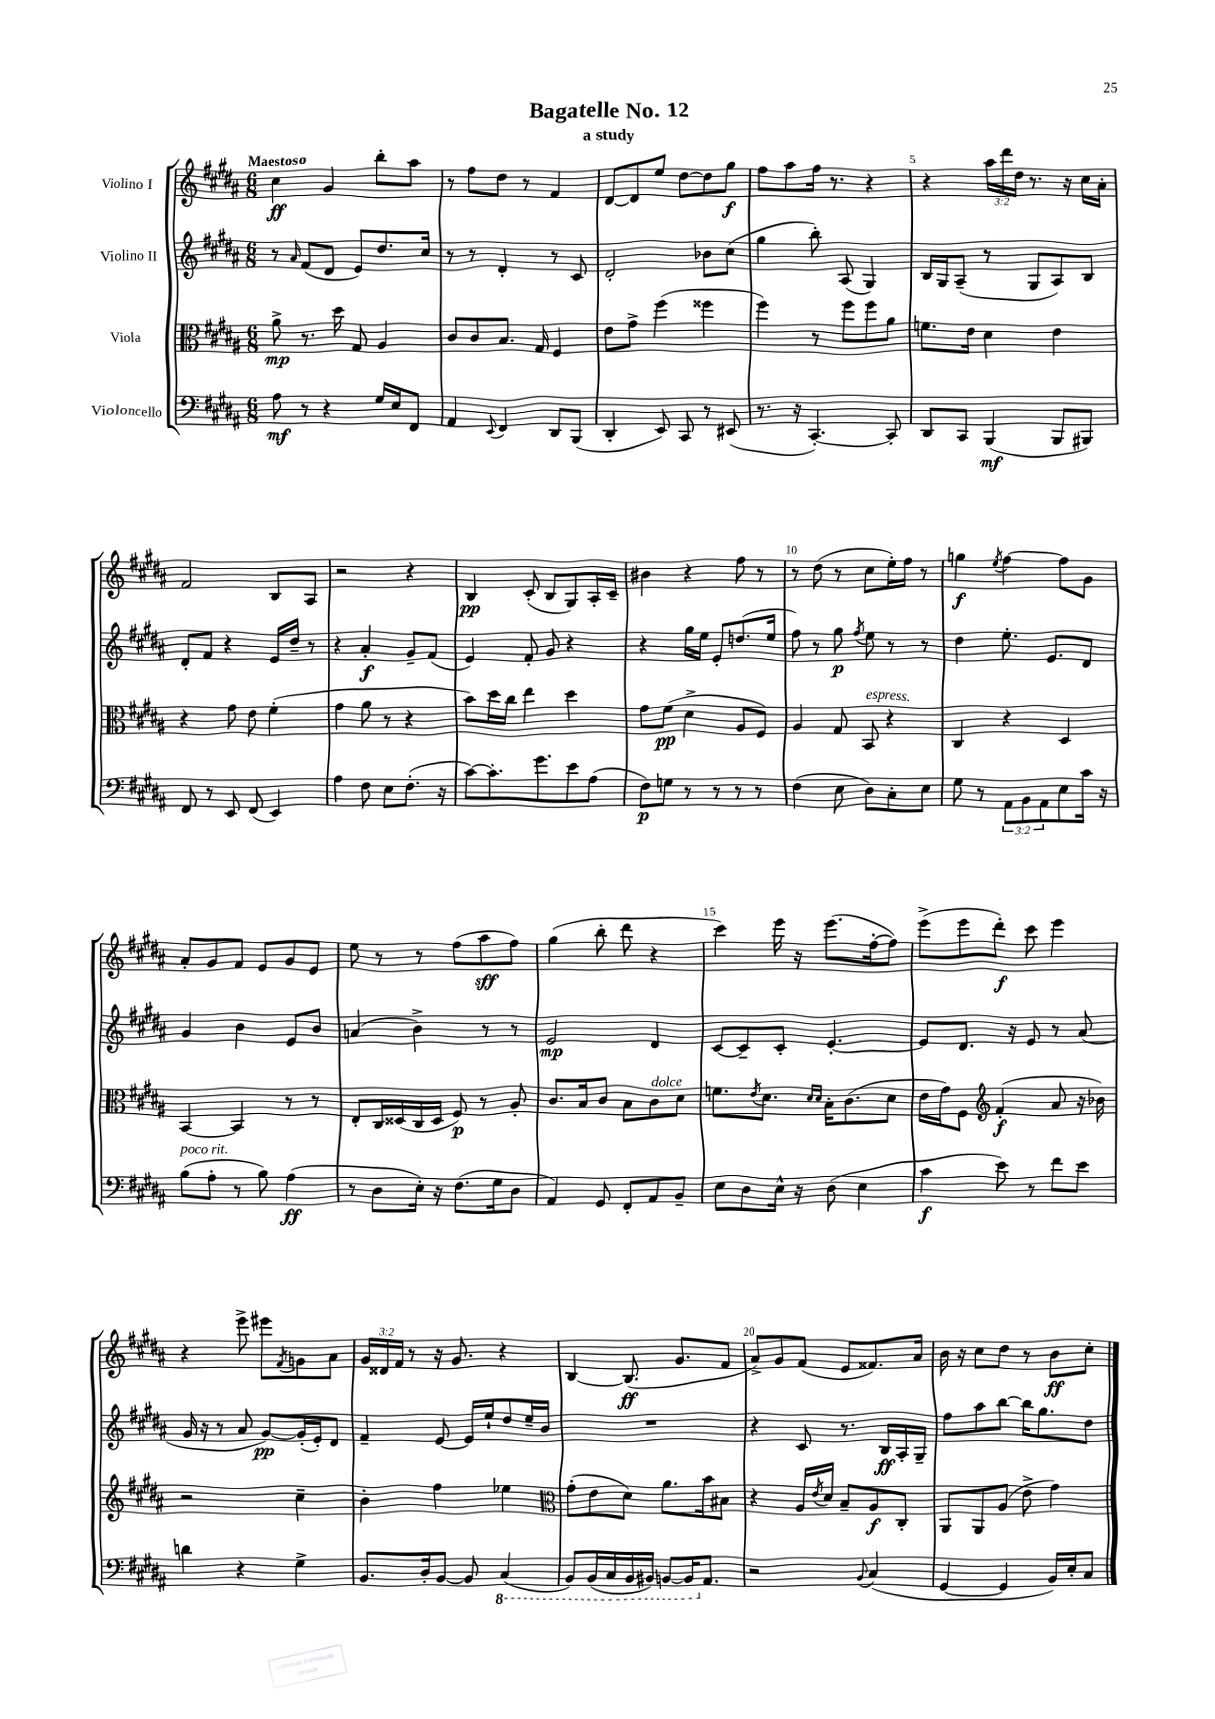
\header { title = "Bagatelle No. 12" subtitle = "a study" }
<<
\new StaffGroup <<
\new Staff = "s0" \with { instrumentName = "Violino I" } {
    \clef treble \key b \major \numericTimeSignature \time 6/8 \override Staff.TupletNumber.text = #tuplet-number::calc-fraction-text \tempo "Maestoso"
    cis''4\ff gis'4 b''8-. ais''8 |
    r8 fis''8 dis''8 r8 fis'4 |
    dis'8~ dis'8 e''8 dis''8~ dis''8 gis''8\f |
    fis''8 ais''8 fis''16 r8. r4 |
    r4 \tuplet 3/2 { ais''16 dis'''16 dis''16 } r8. r16 cis''16 ais'16-. |
    fis'2 b8 ais8 |
    r2 r4 |
    b4\pp cis'8-.( b8 gis8) ais16-. cis'16-- |
    bis'4 r4 fis''8 r8 |
    r8 dis''8( r8 cis''8 e''16-.) fis''16 r8 |
    g''4\f \acciaccatura { e''8 } fis''4~ fis''8 gis'8 |
    ais'8-. gis'8 fis'8 e'8 gis'8 e'8 |
    e''8 r8 r8 fis''8( ais''8\sff fis''8) |
    gis''4( b''8-. dis'''8 r4 |
    cis'''4) e'''16 r16 e'''8.( fis''16~-. fis''8) |
    e'''8->( e'''8 dis'''8-.\f) cis'''8 e'''4 |
    r4 e'''8-> eis'''8 \acciaccatura { fis'8 } g'8 ais'8 |
    \tuplet 3/2 { gis'16 disis'16 fis'16 } r8 r16 gis'8. r4 |
    b4~ b8.\ff( gis'8. fis'8 |
    ais'8->) gis'8 fis'8( e'8 fisis'8.) ais'16 |
    b'16 r16 cis''8 dis''8 r8 b'8\ff cis''8-. \bar "|." |
}
\new Staff = "s1" \with { instrumentName = "Violino II" } {
    \clef treble \key b \major \numericTimeSignature \time 6/8
    r8 \grace { ais'16 } fis'8( dis'8 e'8) dis''8. cis''16 |
    r8 r8 dis'4-. r8 cis'8 |
    dis'2-. bes'8 cis''8( |
    gis''4 b''8-.) ais8( gis4) |
    b16 gis16 ais8--( r8 gis8 ais8) b8 |
    dis'8-. fis'8 r4 e'16 dis''16-- r8 |
    r4 ais'4-.\f gis'8-- fis'8( |
    e'4) fis'8-. gis'8 r4 |
    r4 gis''16 e''16 e'8-. d''8.( e''16 |
    fis''8) r8 gis''8\p \acciaccatura { fis''8 } e''8 r8 r8 |
    dis''4 e''8.-. e'8. dis'8 |
    gis'4 b'4 e'8 b'8 |
    a'4( b'4->) r8 r8 |
    e'2\mp dis'4 |
    cis'8~ cis'8-- cis'8-. e'4.~-. |
    e'8 dis'8. r16 e'8 r8 ais'8( |
    gis'16 r16 r8 ais'8 gis'8~\pp) gis'16-.( e'16-.) dis'8 |
    fis'4-- e'8~ e'16 e''16-! dis''8 e''16-- b'16 |
    R2. |
    r4 cis'8 r8. b16\ff ais16-. gis16-- |
    fis''8 ais''8 b''8~ b''16 gis''8. dis''8 \bar "|." |
}
\new Staff = "s2" \with { instrumentName = "Viola" } {
    \clef alto \key b \major \numericTimeSignature \time 6/8
    ais'8->\mp r8. dis''16 gis8 ais4 |
    cis'8 cis'8 b8. gis16 fis4 |
    e'8 gis'8-> fis''4( fisis''4 |
    fis''4) r8 fis''8 fis''8 ais'8 |
    f'8. e'16 dis'4 e'4 |
    r4 gis'8 e'8 fis'4-.( |
    gis'4 ais'8 r8 r4 |
    b'8) dis''16 cis''16 e''4 dis''4 |
    gis'8 fis'8\pp( dis'4-> ais8 fis8) |
    ais4 gis8 b,8^\markup { \italic "espress." } r4 |
    cis4 r4 dis4 |
    b,4~ b,4 r8 r8 |
    e8-. cis16 disis16( cis16 disis16 fis8\p) r8 ais8-. |
    cis'8. b16 cis'8 b8 cis'8^\markup { \italic "dolce" } dis'8 |
    f'8. \acciaccatura { e'8 } dis'8. \grace { dis'16 dis'16 } b16-. cis'8.( dis'8 |
    e'16 gis'16) fis8 \clef treble fis'4-.\f( ais'8 r16 bes'16) |
    r2 cis''4-- |
    b'4-. fis''4 ees''4 |
    \clef alto gis'8-.( e'8 dis'8) ais'8. b'16 bis8 |
    r4 ais16 \acciaccatura { e'8 } dis'16 b8-- ais8\f cis8-. |
    ais,8 ais,8 ais8( e'8-> gis'4) \bar "|." |
}
\new Staff = "s3" \with { instrumentName = "Violoncello" } {
    \clef bass \key b \major \numericTimeSignature \time 6/8 \override Staff.TupletNumber.text = #tuplet-number::calc-fraction-text
    ais8\mf r8 r4 gis16 e16 fis,8 |
    ais,4 \appoggiatura { e,8 } fis,4 dis,8 b,,8( |
    dis,4-. e,8) cis,8 r8 eis,8( |
    r8. r16 cis,4.~-.) cis,8-. |
    dis,8 cis,8 b,,4\mf( b,,8 bis,,8) |
    fis,8 r8 e,8 fis,8( e,4) |
    ais4 fis8 e8 fis8.-.( r16 |
    cis'8~) cis'8.-. gis'8. e'8 ais8( |
    fis8\p) g8 r8 r8 r8 r8 |
    fis4( e8 dis8) cis8-. e8 |
    gis8 r8 \tuplet 3/2 { ais,8 b,8 ais,8 } e8 cis'16 r16 |
    b8^\markup { \italic "poco rit." }( ais8-. r8 b8) ais4\ff( |
    r8 dis8 e16-.) r16 fis8.( gis16 dis8 |
    ais,4) gis,8 fis,8-. ais,8 b,8-- |
    e8 dis8 e16-^ r16 dis8( e4 |
    cis'4\f e'8) r8 fis'8 e'8 |
    d'4 r4 gis4-> |
    b,8. dis16-. b,8~ b,8 \ottava #-1 cis,4( |
    b,,8) b,,16( cis,16 b,,16 bis,,16) b,,8~ b,,16 \ottava #0 ais,8. |
    r2 \appoggiatura { b,8 } cis4( |
    gis,4~ gis,4 b,16) e16-. cis8 \bar "|." |
}
>>
>>
\layout { \context { \Score \override BarNumber.break-visibility = ##(#f #t #t) barNumberVisibility = #(every-nth-bar-number-visible 5) } }
